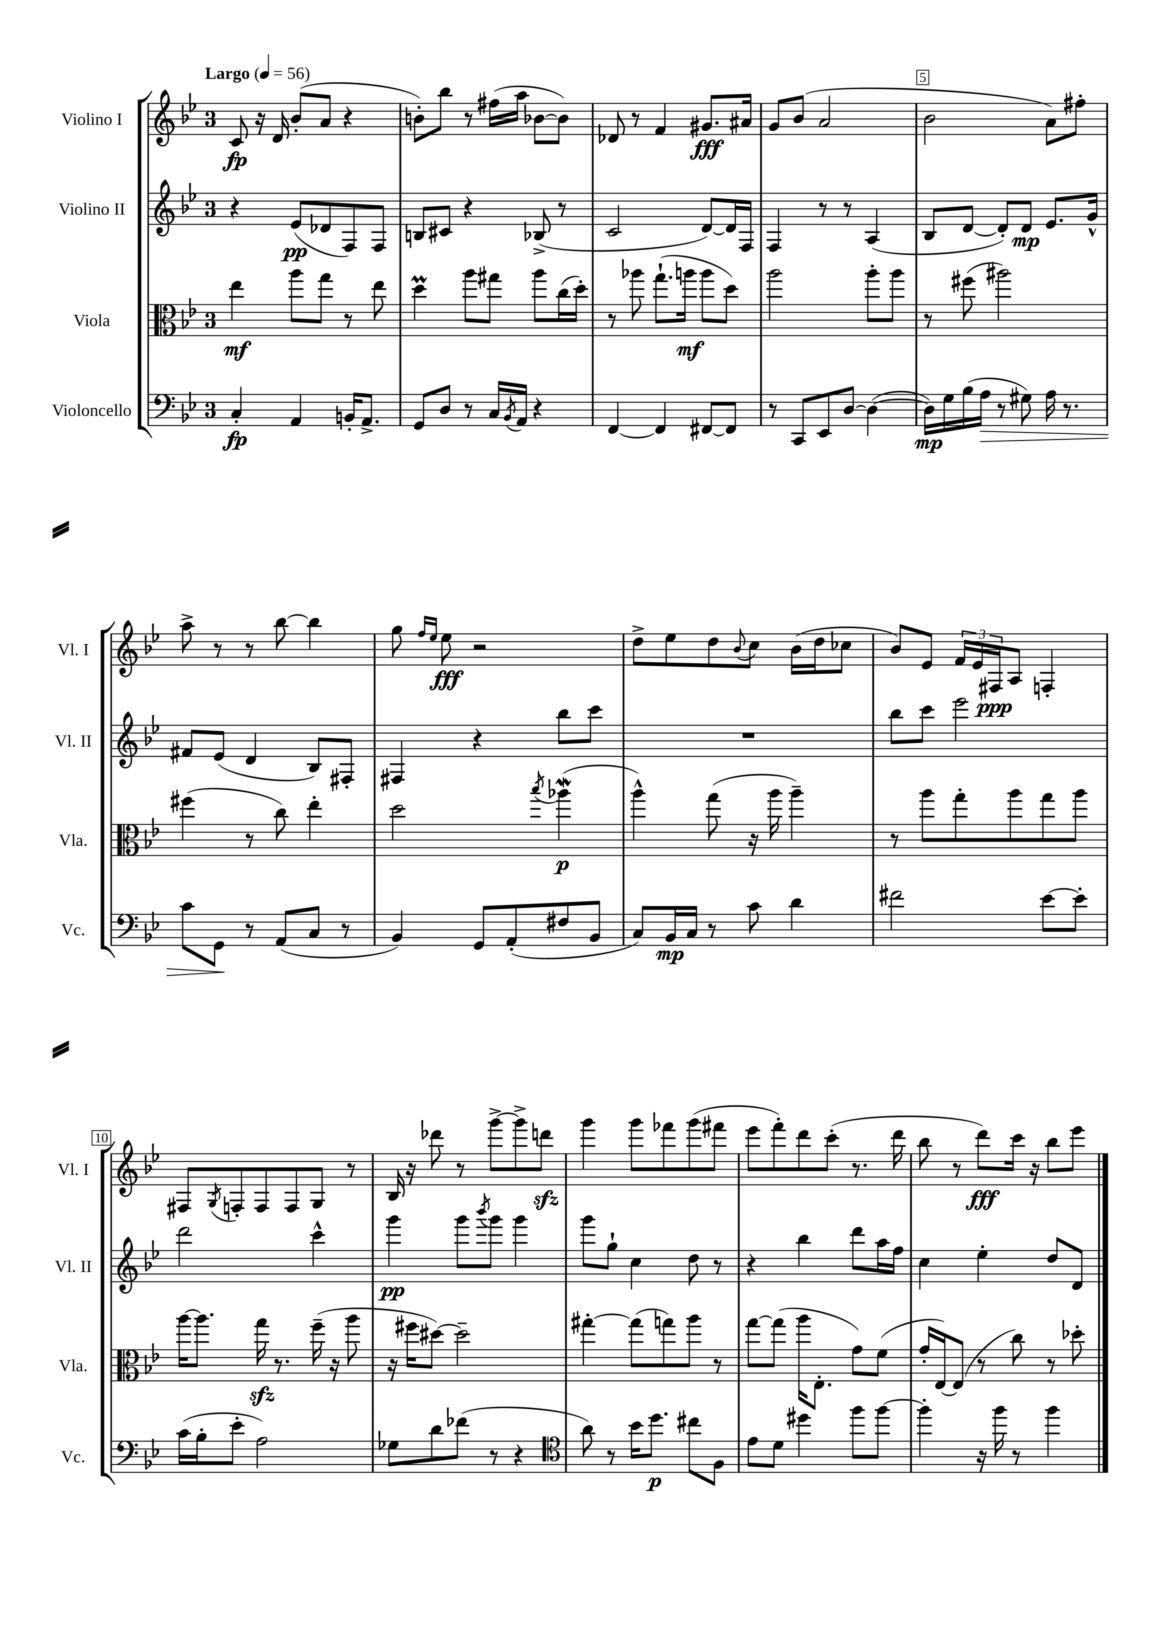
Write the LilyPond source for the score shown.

<<
\new StaffGroup <<
\new Staff = "s0" \with { instrumentName = "Violino I" shortInstrumentName = "Vl. I" } {
    \clef treble \key bes \major \once \override Staff.TimeSignature.style = #'single-digit \time 3/4 \tempo "Largo" 4 = 56
    c'8\fp r16 d'16 bes'8-.( a'8 r4 |
    b'8-.) bes''8 r8 fis''16( a''16 bes'8~ bes'8) |
    des'8 r8 f'4 gis'8.\fff ais'16 |
    g'8 bes'8( a'2 |
    bes'2 a'8) fis''8-. |
    a''8-> r8 r8 bes''8~ bes''4 |
    g''8 \grace { f''16 ees''16 } ees''8\fff r2 |
    d''8-> ees''8 d''8 \appoggiatura { bes'8 } c''8 bes'16( d''16 ces''8 |
    bes'8) ees'8 \tuplet 3/2 { f'16 ees'16 fis16\ppp } a8 f4-. |
    fis8 \acciaccatura { g8 } f8-. f8 f8 g8 r8 |
    bes16 r16 des'''8 r8 g'''8~-> g'''8-> d'''8\sfz |
    g'''4 g'''8 fes'''8 g'''8( fis'''8 |
    ees'''8 f'''8-.) d'''8 c'''8-.( r8. d'''16 |
    bes''8 r8 d'''8\fff) c'''16 r16 bes''8 ees'''8 \bar "|." |
}
\new Staff = "s1" \with { instrumentName = "Violino II" shortInstrumentName = "Vl. II" } {
    \clef treble \key bes \major \once \override Staff.TimeSignature.style = #'single-digit \time 3/4
    r4 ees'8\pp( des'8 f8) f8 |
    b8 cis'8 r4 bes8->( r8 |
    c'2 d'8~) d'16 f16 |
    f4 r8 r8 a4( |
    bes8 d'8~ d'8-.) d'8\mp ees'8. g'16-^ |
    fis'8 ees'8( d'4 bes8) fis8-. |
    fis4 r4 bes''8 c'''8 |
    R2. |
    bes''8 c'''8 ees'''2 |
    d'''2 c'''4-^ |
    g'''4\pp g'''8 \acciaccatura { bes'''8 } g'''8 g'''4 |
    g'''8 g''8-! c''4 d''8 r8 |
    r4 bes''4 d'''8 a''16 f''16 |
    c''4 ees''4-. d''8 d'8 \bar "|." |
}
\new Staff = "s2" \with { instrumentName = "Viola" shortInstrumentName = "Vla." } {
    \clef alto \key bes \major \once \override Staff.TimeSignature.style = #'single-digit \time 3/4
    ees''4\mf a''8 g''8 r8 ees''8 |
    d''4\prall a''8 gis''8 a''8 c''16( d''16-.) |
    r8 aes''8 g''8.-!( a''16\mf a''8 d''8) |
    a''2 a''8-. a''8 |
    r8 fis''8( ais''2) |
    fis''4( r8 c''8) ees''4-. |
    d''2 \acciaccatura { bes''8 } aes''4\mordent\p( |
    a''4-^) g''8( r16 a''16 a''4--) |
    r8 a''8 g''8-. a''8 g''8 a''8 |
    a''16~ a''8. g''16\sfz r8. f''16--( r16 a''8 |
    r16 fis''16 dis''8~) dis''2-- |
    gis''4~-. gis''8( g''8) a''8 r8 |
    g''8~ g''8( a''16 ees8.-. g'8) f'8( |
    g'16-. ees16~) ees8( r8 c''8) r8 des''8-. \bar "|." |
}
\new Staff = "s3" \with { instrumentName = "Violoncello" shortInstrumentName = "Vc." } {
    \clef bass \key bes \major \once \override Staff.TimeSignature.style = #'single-digit \time 3/4
    c4-.\fp a,4 b,16-. a,8.-> |
    g,8 d8 r8 c16 \acciaccatura { bes,8 } a,16 r4 |
    f,4~ f,4 fis,8~ fis,8 |
    r8 c,8 ees,8 d8~ d4~( |
    d16\mp) g16 bes16( a16\> r8 gis8) a16 r8. |
    c'8 g,8\! r8 a,8( c8 r8 |
    bes,4) g,8 a,8-.( fis8 bes,8 |
    c8) bes,16\mp c16 r8 c'8 d'4 |
    fis'2 ees'8~ ees'8-. |
    c'16( bes16-. ees'8-. a2) |
    ges8 d'8 fes'8( r8 r4 |
    \clef tenor a'8) r8 bes'16 d''8.\p cis''8 f8 |
    ees'8 d'8 dis''4 f''8 f''8~ |
    f''4-. r16 f''16 r8 f''4 \bar "|." |
}
>>
>>
\layout { \context { \Score \override BarNumber.break-visibility = ##(#f #t #t) barNumberVisibility = #(every-nth-bar-number-visible 5) \override BarNumber.stencil = #(make-stencil-boxer 0.1 0.3 ly:text-interface::print) } }
